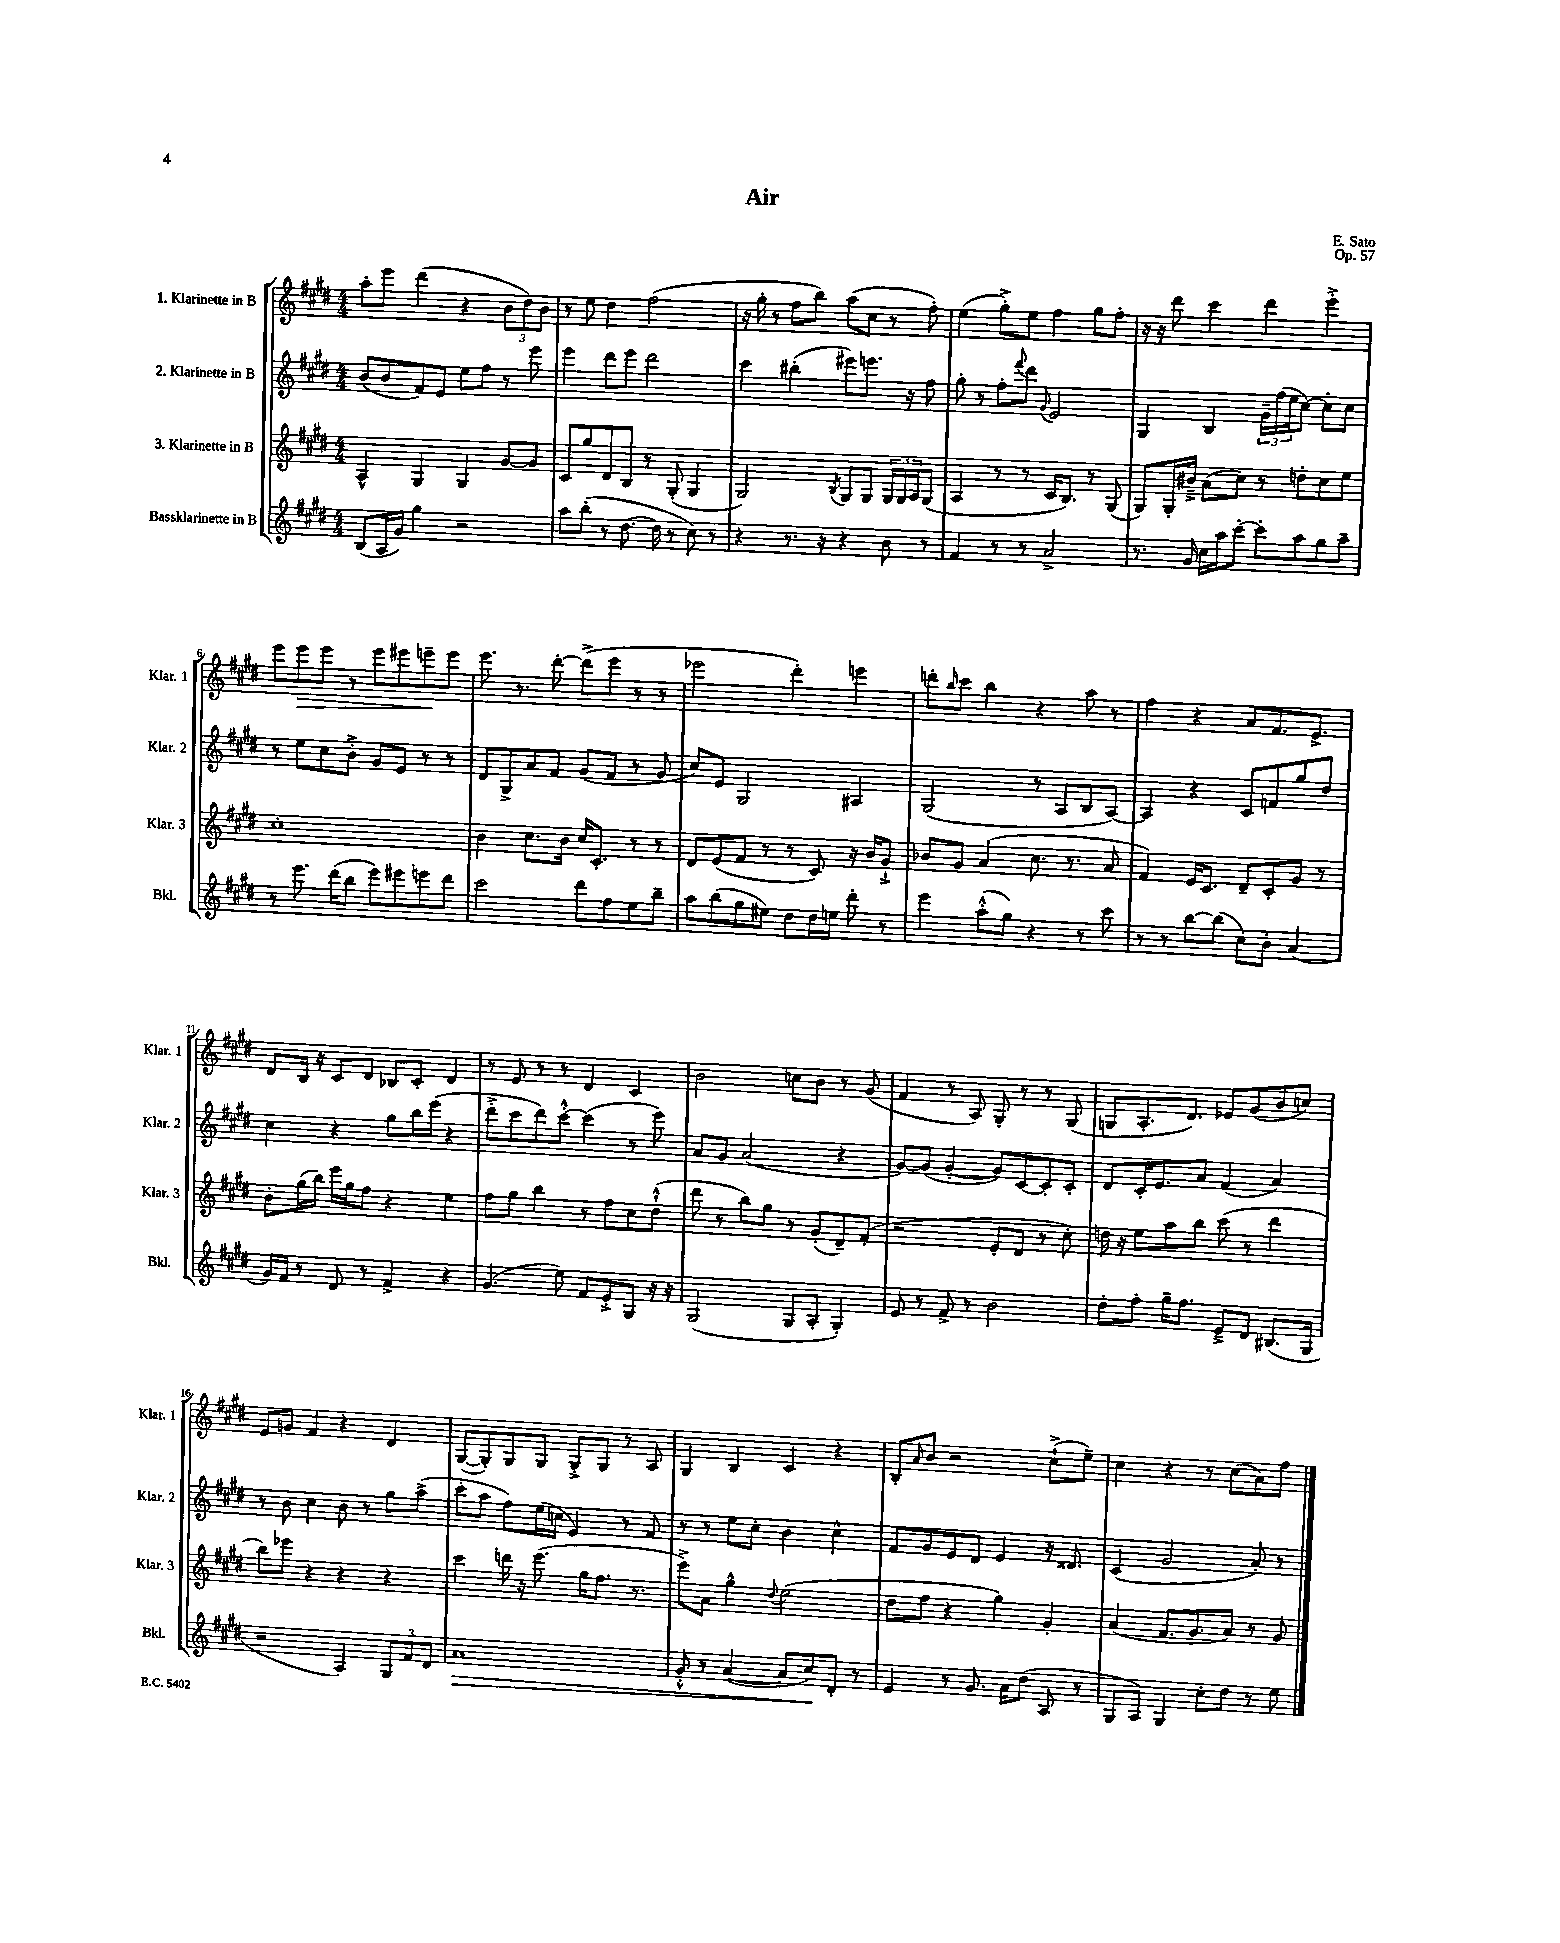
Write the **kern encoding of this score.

**kern	**kern	**kern	**kern
*staff4	*staff3	*staff2	*staff1
*clefG2	*clefG2	*clefG2	*clefG2
*k[f#c#g#d#]	*k[f#c#g#d#]	*k[f#c#g#d#]	*k[f#c#g#d#]
*M4/4	*M4/4	*M4/4	*M4/4
(8B	4A^^	(8b	8aa'
16A	.	8b	8eee
16g#)	.	.	.
4gg#	4G#	8f#)	(4ddd#
.	.	8e	.
2r	4G#	8ee	4r
.	.	8ff#	.
.	[8g#	8r	12b
.	.	.	12dd#)
.	8g#]	8eee	.
.	.	.	12b
=	=	=	=
8aa	8c#	4eee	8r
(8bb'	8gg#	.	8ee
8r	8d#	8ddd#	4dd#
[8.dd#	8B	8eee	.
.	8r	2ddd#	(2ff#
16dd#]	.	.	.
8r	(8G#'	.	.
8cc#)	4G#	.	.
8r	.	.	.
=	=	=	=
4r	2G#)	4ccc#	16r
.	.	.	16gg#'
.	.	.	8r
8.r	.	(4bb#'	8ff#
.	.	.	8bb)
16r	.	.	.
.	8qB	.	.
4r	8G#	8eee#)	(8aa
.	8G#	8.eee	8cc#
8b	24G#	.	8r
.	24G#	.	.
.	.	16r	.
.	24A	.	.
8r	(8G#	8ff#	8ff#')
=	=	=	=
4f#	4A	8gg#'	(4ee
.	.	8r	.
8r	8r	8ff#'	8gg#'^)
.	.	8qqfff#	.
8r	8r	8ddd#	8ee
.	.	8qqg#	.
2a^	16c#	2e	4ff#
.	8.B)	.	.
.	8r	.	8gg#
.	(8G#	.	8ff#'
=	=	=	=
8.r	8G#)	4G#	16r
.	.	.	16r
.	16G#'	.	8ddd#
16g#	16b#~^	.	.
16cc#	(8a	4B	4ccc#
16aa	.	.	.
[8ccc#'	8cc#)	.	.
8ccc#']	8r	24g#~	4ddd#
.	.	(24ff#	.
.	.	24ee	.
8aa	8dd'	[8cc#)	.
8gg#	8cc#	8cc#']	4eee'^
8aa~	8ee	8cc#	.
=	=	=	=
8r	1cc#'	8r	8eee
8.eee	.	8ee	8eee
.	.	8cc#	8eee
(16ddd#	.	.	.
8bb	.	8b'^	8r
8eee)	.	8g#	8eee
8eee#	.	8e	8eee#
8eee	.	8r	8eee~
8ddd#	.	8r	8eee
=	=	=	=
2ccc#	4b	8d#	8.eee
.	.	8G#^	.
.	.	.	8.r
.	8.cc#	8a	.
.	.	8f#	[8ddd#'
.	16b	.	.
8ddd#	16cc#	(8g#	(8ddd#^]
.	8.c#'	.	.
8ff#	.	8f#	8eee
8ee	8r	8r	8r
8bb~	8r	8g#	8r
=	=	=	=
8aa	8d#	8cc#)	2eee-
(8bb	(8e	8e	.
8gg#	8f#	2G#	.
8ee#)	8r	.	.
8dd#	8r	.	4ddd#')
16dd#	8c#)	.	.
16ee	.	.	.
8ddd#'	16r	4A#	4eee
.	16b	.	.
8r	8g#`^	.	.
=	=	=	=
4eee	8b-	(2G#	8ddd'
.	.	.	16qqbb
.	8g#	.	8ccc#
(8aa'^^	(4a	.	4bb
8gg#)	.	.	.
4r	8.cc#	8r	4r
.	.	8A	.
.	8.r	.	.
8r	.	8B	8aa
8ccc#	8a	[8A)	8r
=	=	=	=
8r	4f#)	4A]	4ff#
8r	.	.	.
[8bb	16e	4r	4r
.	8.c#	.	.
(8bb]	.	.	.
8cc#)	8d#~	8c#	8a
8b'	8c#'	8f	8.f#
(4a	8g#	8gg#	.
.	.	.	8.e^
.	8r	8dd#	.
=	=	=	=
16g#)	8b'	4cc#	8d#
16f#	.	.	.
8r	(16gg#	.	16B
.	16bb)	.	16r
8d#	16eee	4r	8c#
.	16gg#	.	.
8r	8ff#	.	8d#
4f#^	4r	8gg#	8B-
.	.	16bb	8c#'
.	.	(16eee	.
4r	4ee	4r	4d#
=	=	=	=
(4.g#	8ff#	8ddd#'^	8r
.	8gg#	8ccc#	8e
.	4bb	8ddd#)	8r
8ee)	.	[8ccc#'^^	8r
8f#	8r	(4ccc#]	4d#
8e'^	8ff#	.	.
8G#	8cc#	8r	4c#
16r	(8dd#`^^	8eee)	.
16r	.	.	.
=	=	=	=
(2G#	8ddd#	8a	2b
.	8r	8g#	.
.	8bb)	(2a	.
.	8gg#	.	.
8G#	8r	.	8cc
8A'	(8g#'	.	8b
4G#')	8d#~)	4r	8r
.	(8f#'	.	(8g#
=	=	=	=
8e	2r	[8g#)	4f#
8r	.	(8g#]	.
8f#^	.	[4g#'	8r
8r	.	.	8A)
2b	8e'	8g#])	8G#'
.	8d#	[8c#	8r
.	8r	8c#']	8r
.	8cc#')	8c#'	(8G#
=	=	=	=
8dd#'	16dd	8d#	8G
.	16r	.	.
8ff#'	8ee	16c#'	8.A'
.	.	8.e	.
16gg#~	8aa	.	.
8.ff#	.	.	8.d#)
.	8bb	8a	.
8e~^	(8ccc#	(4f#	8e-
8d#	8r	.	(8g#
(8.B#	4ddd#	4a)	8b
.	.	.	8cc)
16G#	.	.	.
=	=	=	=
2r	8bb)	8r	8e
.	8eee-	8b	8g
.	4r	4cc#	4f#
4A)	4r	8b	4r
.	.	8r	.
12G#	4r	8gg#	4d#
12f#	.	.	.
.	.	(8aa^	.
12d#	.	.	.
=	=	=	=
1a	4ccc#	8ccc#'	([8G#
.	.	8aa	8G#'])
.	16ddd	8ff#)	8G#
.	16r	.	.
.	(8.eee	(16ee	8G#
.	.	16cc	.
.	.	4e)	8G#'^
.	16gg#	.	.
.	8.ff#	.	8G#
.	.	8r	8r
.	8.r	.	.
.	.	8f#	8A
=	=	=	=
8g#'^^	8eee^)	8r	4G#
8r	8a	8r	.
([4a	4gg#^^	8ee	4B
.	.	8cc#'	.
.	8qqdd#	.	.
8a]	(2ee	4b	4c#
8cc#)	.	.	.
8d#'	.	4cc#^^	4r
8r	.	.	.
=	=	=	=
4e	8dd#	8f#	8B'
.	.	.	16qqa
.	8ff#	8g#	8b
8r	4r	8e	2r
8.g#	.	8d#	.
.	4gg#)	4e	.
16a	.	.	.
(8dd#	.	.	.
8A	4g#'	16r	(8cc#`^
.	.	8.d##	.
8r	.	.	8ee~)
=	=	=	=
8G#	(4a	(4c#	4cc#
8A)	.	.	.
4G#	8.f#	2g#	4r
.	8.g#	.	.
8cc#'	.	.	8r
8dd#	8a)	.	(8cc#
8r	8r	8a')	8a)
8ee	8g#	8r	8ff#
==	==	==	==
*-	*-	*-	*-
